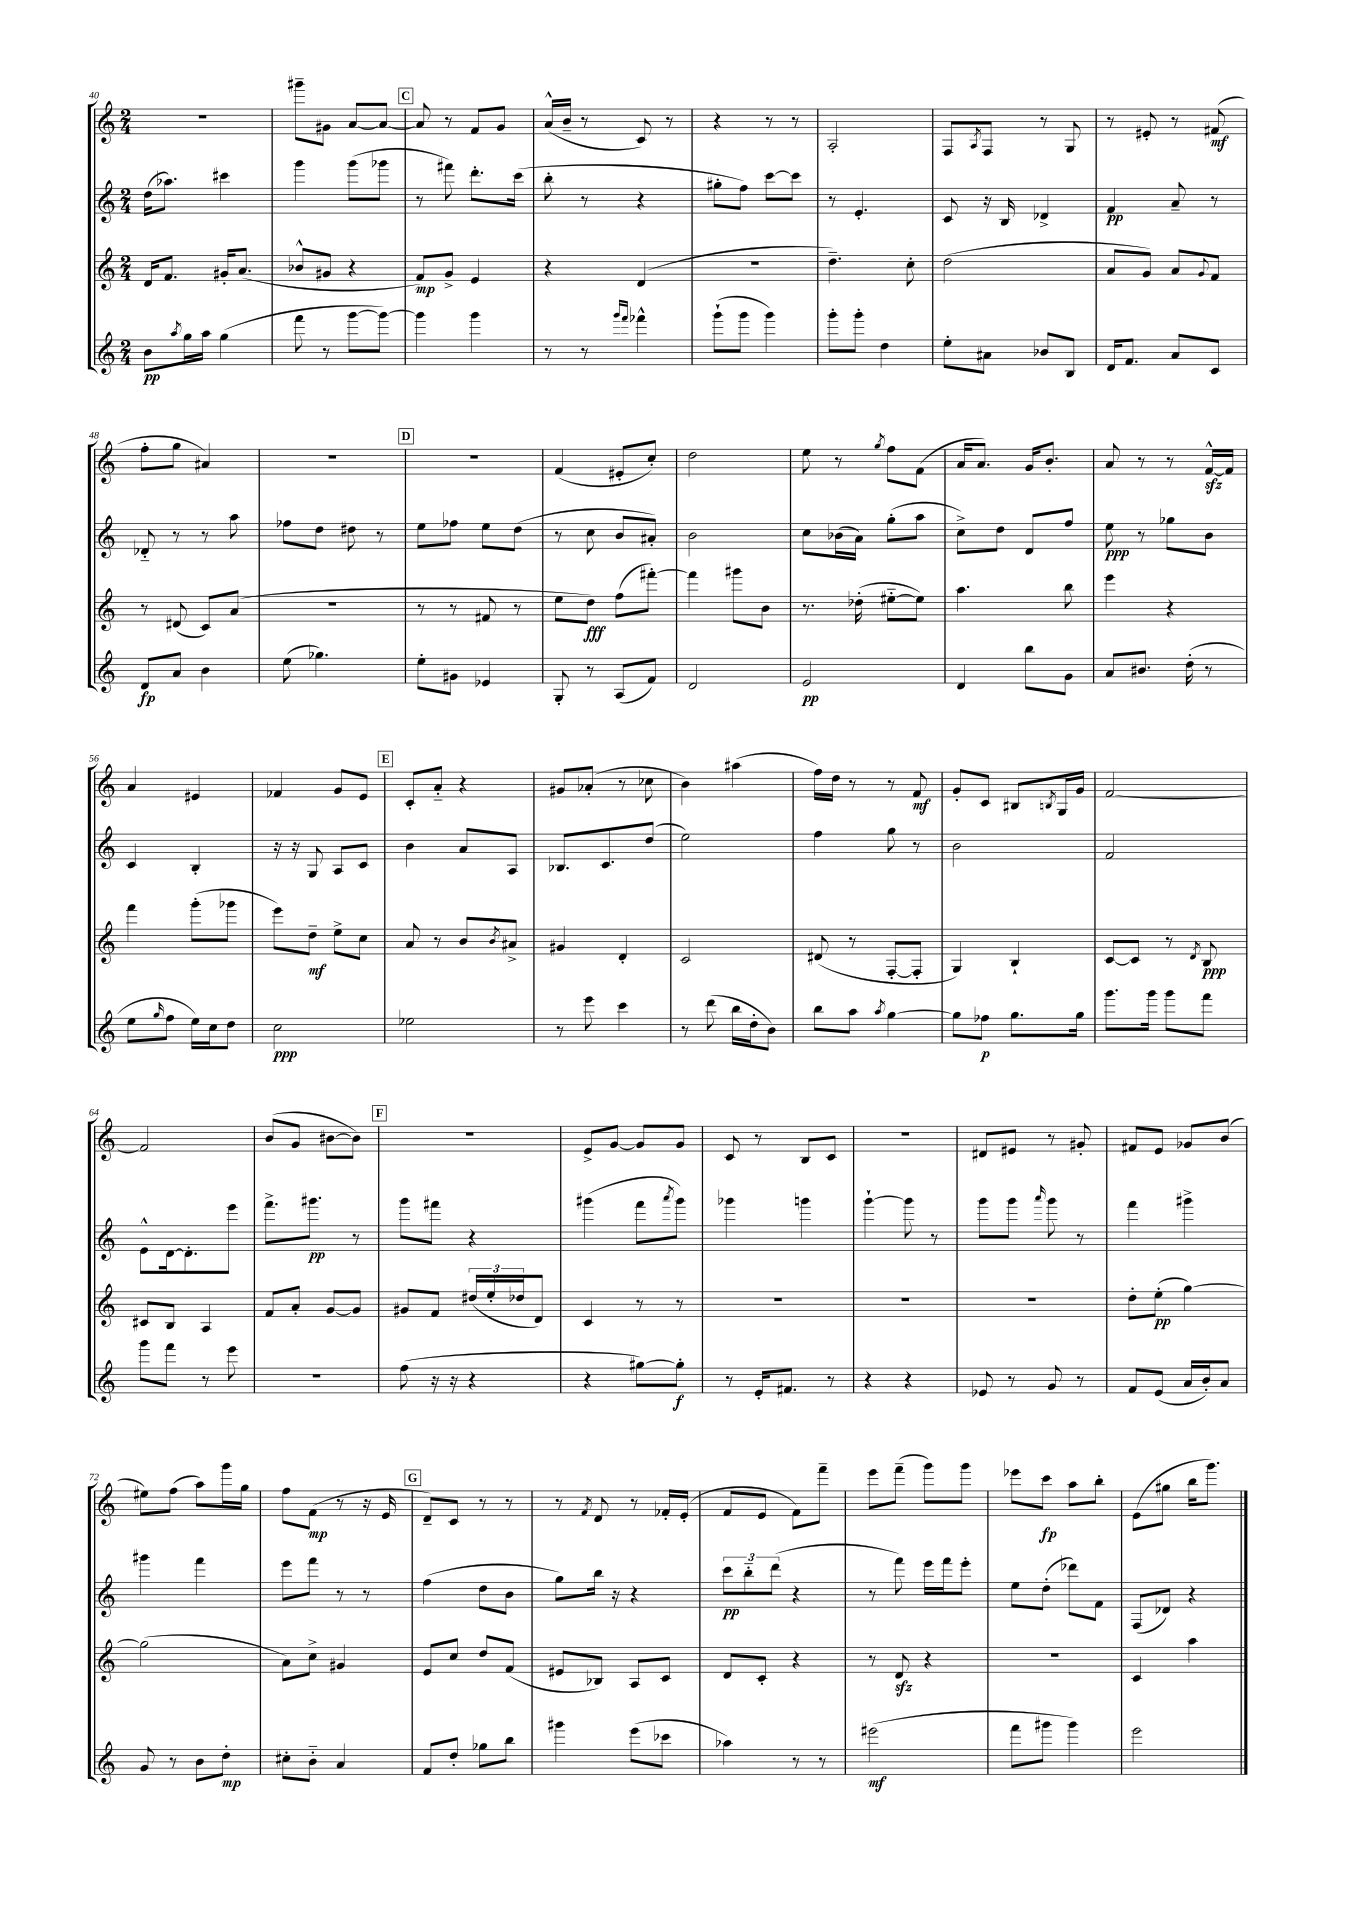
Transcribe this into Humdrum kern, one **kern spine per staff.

**kern	**dynam	**kern	**dynam	**kern	**dynam	**kern	**dynam
*part4	*part4	*part3	*part3	*part2	*part2	*part1	*part1
*staff4	*staff4	*staff3	*staff3	*staff2	*staff2	*staff1	*staff1
*clefG2	*	*clefG2	*	*clefG2	*	*clefG2	*
*k[]	*	*k[]	*	*k[]	*	*k[]	*
*M2/4	*	*M2/4	*	*M2/4	*	*M2/4	*
=40	=40	=40	=40	=40	=40	=40	=40
8b\L	pp	16d/KL	.	(16dd\KL	.	2r	.
.	.	8.f/J	.	8.aa-X\J)	.	.	.
8qaa/	.	.	.	.	.	.	.
16gg\L	.	.	.	.	.	.	.
16aa\JJ	.	.	.	.	.	.	.
(4gg\	.	16g#X'/KL	.	4ccc#X\	.	.	.
.	.	(8.a/J	.	.	.	.	.
=41	=41	=41	=41	=41	=41	=41	=41
8fff\	.	8b-X^^/L	.	4ggg\	.	8ggg#X~\L	.
8r	.	8g#X/J	.	.	.	8g#X\J	.
[8ggg\L	.	4r	.	(8ggg\L	.	[8a/L	.
8ggg\J_)	.	.	.	8ggg-X\J	.	8a/J_	.
!!LO:REH:place=s1:t=C
=42	=42	=42	=42	=42	=42	=42	=42
4ggg\]	.	8f/L)	mp	8r	.	8a/]	.
.	.	8g^/J	.	8fff#X\)	.	8r	.
4ggg\	.	4e/	.	8.ddd'\L	.	8f/L	.
.	.	.	.	.	.	8g/J	.
.	.	.	.	(16ccc\Jk	.	.	.
=43	=43	=43	=43	=43	=43	=43	=43
8r	.	4r	.	8bb'\	.	(16a^^/LL	.
.	.	.	.	.	.	16b~/JJ	.
8r	.	.	.	8r	.	8r	.
16qqggg/LL	.	.	.	.	.	.	.
16qqfff/JJ	.	.	.	.	.	.	.
4fff-X^^\	.	(4d/	.	4r	.	8c/)	.
.	.	.	.	.	.	8r	.
=44	=44	=44	=44	=44	=44	=44	=44
(8ggg`\L	.	2r	.	8gg#X'\L	.	4r	.
8ggg\J	.	.	.	8ff\J)	.	.	.
4ggg\)	.	.	.	[8ccc\L	.	8r	.
.	.	.	.	8ccc\J]	.	8r	.
=45	=45	=45	=45	=45	=45	=45	=45
8ggg'\L	.	4.dd~\)	.	8r	.	2A'/	.
8ggg'\J	.	.	.	4.e'/	.	.	.
4dd\	.	.	.	.	.	.	.
.	.	8cc'\	.	.	.	.	.
=46	=46	=46	=46	=46	=46	=46	=46
8ee'\L	.	(2dd\	.	8c/	.	8F/L	.
.	.	.	.	.	.	8qA/	.
8a#X\J	.	.	.	16r	.	8F/J	.
.	.	.	.	16B/	.	.	.
8b-X/L	.	.	.	4d-X^/	.	8r	.
8B/J	.	.	.	.	.	8G/	.
=47	=47	=47	=47	=47	=47	=47	=47
16d/KL	.	8a/L	.	4f/	pp	8r	.
8.f/J	.	.	.	.	.	.	.
.	.	8g/J)	.	.	.	8e#X'/	.
8a/L	.	8a/L	.	8a~/	.	8r	.
.	.	8qqg/	.	.	.	.	.
8c/J	.	8f/J	.	8r	.	(8f#X/	mf
!!LO:LB:g=z
=48	=48	=48	=48	=48	=48	=48	=48
8d/L	fp	8r	.	8d-X/	.	8ff'\L	.
8a/J	.	(8d#X/	.	8r	.	8gg\J	.
4b\	.	8c/L)	.	8r	.	4a#X/)	.
.	.	(8a/J	.	8aa\	.	.	.
=49	=49	=49	=49	=49	=49	=49	=49
(8ee\	.	2r	.	8ff-X\L	.	2r	.
4.gg-X\)	.	.	.	8dd\J	.	.	.
.	.	.	.	8dd#X\	.	.	.
.	.	.	.	8r	.	.	.
!!LO:REH:place=s1:t=D
=50	=50	=50	=50	=50	=50	=50	=50
8ee'\L	.	8r	.	8ee\L	.	2r	.
8g#X\J	.	8r	.	8ff-X\J	.	.	.
4e-X/	.	8f#X/	.	8ee\L	.	.	.
.	.	8r	.	(8dd\J	.	.	.
=51	=51	=51	=51	=51	=51	=51	=51
8G'/	.	8ee\L	.	8r	.	(4f/	.
8r	.	8dd\J)	fff	8cc\	.	.	.
(8A/L	.	(8ff\L	.	8b/L	.	8e#X'/L	.
8f/J)	.	[8fff#X'\J)	.	8a#X'/J)	.	8cc'/J)	.
=52	=52	=52	=52	=52	=52	=52	=52
2d/	.	4fff#\]	.	2b\	.	2dd\	.
.	.	8ggg#X\L	.	.	.	.	.
.	.	8b\J	.	.	.	.	.
=53	=53	=53	=53	=53	=53	=53	=53
2e/	pp	8.r	.	8cc\L	.	8ee\	.
.	.	.	.	(16b-X\L	.	8r	.
.	.	(16dd-X'\	.	16a\JJ)	.	.	.
.	.	.	.	.	.	8qgg/	.
.	.	[8ee#X\L	.	(8gg'\L	.	8ff\L	.
.	.	8ee#\J])	.	8aa\J	.	(8f\J	.
=54	=54	=54	=54	=54	=54	=54	=54
4d/	.	4.aa\	.	8cc^\L)	.	16a/KL	.
.	.	.	.	.	.	8.a/J)	.
.	.	.	.	8dd\J	.	.	.
8bb\L	.	.	.	8d/L	.	16g/KL	.
.	.	.	.	.	.	8.b'/J	.
8g\J	.	8bb\	.	8ff/J	.	.	.
=55	=55	=55	=55	=55	=55	=55	=55
8a/L	.	4eee\	.	8ee\	ppp	8a/	.
8.b#X/J	.	.	.	8r	.	8r	.
.	.	4r	.	8gg-X\L	.	8r	.
(16dd'\	.	.	.	.	.	.	.
8r	.	.	.	8b\J	.	[16fzz^^/LL	.
.	.	.	.	.	.	16f/JJ]	.
!!LO:LB:g=z
=56	=56	=56	=56	=56	=56	=56	=56
8ee\L	.	4fff\	.	4c/	.	4a/	.
16qqgg/	.	.	.	.	.	.	.
8ff\J	.	.	.	.	.	.	.
16ee\LL)	.	(8ggg'\L	.	4B'/	.	4e#X/	.
16cc\J	.	.	.	.	.	.	.
8dd\J	.	8ggg-X\J	.	.	.	.	.
=57	=57	=57	=57	=57	=57	=57	=57
2cc\	ppp	8eee\L)	.	16r	.	4f-X/	.
.	.	.	.	16r	.	.	.
.	.	8dd~\J	mf	8G/	.	.	.
.	.	8ee^\L	.	8A/L	.	8g/L	.
.	.	8cc\J	.	8c/J	.	8e/J	.
!!LO:REH:place=s1:t=E
=58	=58	=58	=58	=58	=58	=58	=58
2ee-X\	.	8a/	.	4b\	.	8c'/L	.
.	.	8r	.	.	.	8a/J	.
.	.	8b/L	.	8a/L	.	4r	.
.	.	8qb/	.	.	.	.	.
.	.	8a#X^/J	.	8A/J	.	.	.
=59	=59	=59	=59	=59	=59	=59	=59
8r	.	4g#X/	.	8.B-X/L	.	8g#X/L	.
8eee\	.	.	.	.	.	(8a-X'/J	.
.	.	.	.	8.c/	.	.	.
4ccc\	.	4d'/	.	.	.	8r	.
.	.	.	.	(8dd/J	.	8cc-X\	.
=60	=60	=60	=60	=60	=60	=60	=60
8r	.	2c/	.	2ee\)	.	4b\)	.
(8ddd\	.	.	.	.	.	.	.
16bb\LL	.	.	.	.	.	(4aa#X\	.
16dd'\J	.	.	.	.	.	.	.
8b\J)	.	.	.	.	.	.	.
=61	=61	=61	=61	=61	=61	=61	=61
8bb\L	.	(8d#X/	.	4ff\	.	16ff\LL)	.
.	.	.	.	.	.	16dd\JJ	.
8aa\J	.	8r	.	.	.	8r	.
8qaa/	.	.	.	.	.	.	.
[4gg\	.	[8F'/L	.	8gg\	.	8r	.
.	.	8F'/J]	.	8r	.	8f/	mf
=62	=62	=62	=62	=62	=62	=62	=62
8gg\L]	.	4G/)	.	2b\	.	8g'/L	.
8ff-X\J	p	.	.	.	.	8c/J	.
8.gg\L	.	4B`/	.	.	.	8B#X/L	.
.	.	.	.	.	.	8qBn/	.
.	.	.	.	.	.	16G/L	.
16gg\Jk	.	.	.	.	.	16g/JJ	.
=63	=63	=63	=63	=63	=63	=63	=63
8.ggg\L	.	[8c/L	.	2f/	.	[2f/	.
.	.	8c/J]	.	.	.	.	.
16ggg\Jk	.	.	.	.	.	.	.
8ggg\L	.	8r	.	.	.	.	.
.	.	8qd/	.	.	.	.	.
8fff\J	.	8B/	ppp	.	.	.	.
!!LO:LB:g=z
=64	=64	=64	=64	=64	=64	=64	=64
8ggg\L	.	8c#X/L	.	8e^^\L	.	2f/]	.
8fff\J	.	8B/J	.	[16d\k	.	.	.
.	.	.	.	8.d'\]	.	.	.
8r	.	4A/	.	.	.	.	.
8eee\	.	.	.	8eee\J	.	.	.
=65	=65	=65	=65	=65	=65	=65	=65
2r	.	8f/L	.	8.fff^\L	.	(8b/L	.
.	.	8a'/J	.	.	.	8g/J	.
.	.	.	.	8.ggg#X\J	pp	.	.
.	.	[8g/L	.	.	.	[8b#X\L	.
.	.	8g/J]	.	8r	.	8b#\J])	.
!!LO:REH:place=s1:t=F
=66	=66	=66	=66	=66	=66	=66	=66
(8ff\	.	8g#X/L	.	8ggg\L	.	2r	.
16r	.	8f/J	.	8fff#X\J	.	.	.
16r	.	.	.	.	.	.	.
4r	.	(24dd#X/LL	.	4r	.	.	.
.	.	24ee'/	.	.	.	.	.
.	.	24dd-X/J	.	.	.	.	.
.	.	8d/J)	.	.	.	.	.
=67	=67	=67	=67	=67	=67	=67	=67
4r	.	4c/	.	(4ggg#X\	.	8e^/L	.
.	.	.	.	.	.	[8g/J	.
[8gg#X\L)	.	8r	.	8fff\L	.	8g/L]	.
.	.	.	.	8qaaa/	.	.	.
8gg#'\J]	f	8r	.	8ggg#\J)	.	8g/J	.
=68	=68	=68	=68	=68	=68	=68	=68
8r	.	2r	.	4ggg-X\	.	8c/	.
16e'/KL	.	.	.	.	.	8r	.
8.f#X/J	.	.	.	.	.	.	.
.	.	.	.	4gggn\	.	8B/L	.
8r	.	.	.	.	.	8c/J	.
=69	=69	=69	=69	=69	=69	=69	=69
4r	.	2r	.	[4ggg`\	.	2r	.
4r	.	.	.	8ggg\]	.	.	.
.	.	.	.	8r	.	.	.
=70	=70	=70	=70	=70	=70	=70	=70
8e-X/	.	2r	.	8ggg\L	.	8d#X/L	.
8r	.	.	.	8ggg\J	.	8e#X/J	.
.	.	.	.	16qqaaa/	.	.	.
8g/	.	.	.	8ggg\	.	8r	.
8r	.	.	.	8r	.	8g#X'/	.
=71	=71	=71	=71	=71	=71	=71	=71
8f/L	.	8dd'\L	.	4fff\	.	8f#X/L	.
(8e/J	.	(8ee'\J	pp	.	.	8e/J	.
16a/LL	.	[4gg\)	.	4ggg#X^\	.	8g-X/L	.
16b'/J)	.	.	.	.	.	.	.
8a/J	.	.	.	.	.	(8b/J	.
!!LO:LB:g=z
=72	=72	=72	=72	=72	=72	=72	=72
8g/	.	(2gg\]	.	4ggg#X\	.	8ee#X\L)	.
8r	.	.	.	.	.	(8ff\J	.
8b\L	.	.	.	4fff\	.	8aa\L)	.
8dd'\J	mp	.	.	.	.	16ggg\L	.
.	.	.	.	.	.	16gg\JJ	.
=73	=73	=73	=73	=73	=73	=73	=73
8cc#X'\L	.	8a\L)	.	8eee\L	.	8ff\L	.
8b\J	.	8cc^\J	.	8fff\J	.	(8f\J	mp
4a/	.	4g#X/	.	8r	.	8r	.
.	.	.	.	8r	.	16r	.
.	.	.	.	.	.	16e/	.
!!LO:REH:place=s1:t=G
=74	=74	=74	=74	=74	=74	=74	=74
8f/L	.	8e/L	.	(4ff\	.	8d~/L)	.
8dd'/J	.	8cc/J	.	.	.	8c/J	.
8gg-X\L	.	8dd/L	.	8dd\L	.	8r	.
8bb\J	.	(8f/J	.	8b\J	.	8r	.
=75	=75	=75	=75	=75	=75	=75	=75
4ggg#X\	.	8e#X/L	.	8gg\L)	.	8r	.
.	.	.	.	.	.	8qf/	.
.	.	8B-X/J)	.	16bb\Jk	.	8d/	.
.	.	.	.	16r	.	.	.
(8eee\L	.	8A/L	.	4r	.	8r	.
8ccc-X\J	.	8c/J	.	.	.	16f-X'/LL	.
.	.	.	.	.	.	(16e'/JJ	.
=76	=76	=76	=76	=76	=76	=76	=76
4aa-X\)	.	8d/L	.	12ccc\L	pp	8f/L	.
.	.	.	.	12bb\	.	.	.
.	.	8c'/J	.	.	.	8e/J	.
.	.	.	.	(12ddd\J	.	.	.
8r	.	4r	.	4r	.	8f\L)	.
8r	.	.	.	.	.	8fff~\J	.
=77	=77	=77	=77	=77	=77	=77	=77
(2eee#X\	mf	8r	.	8r	.	8eee\L	.
.	.	8dzz/	.	8fff\)	.	(8fff~\J	.
.	.	4r	.	16eee\LL	.	8ggg\L)	.
.	.	.	.	16fff\J	.	.	.
.	.	.	.	8eee'\J	.	8ggg\J	.
=78	=78	=78	=78	=78	=78	=78	=78
8fff\L	.	2r	.	8ee\L	.	8eee-X\L	.
8ggg#X\J	.	.	.	(8dd'\J	.	8ccc\J	fp
4ggg#\)	.	.	.	8ddd-X\L)	.	8aa\L	.
.	.	.	.	8f\J	.	8bb'\J	.
=79	=79	=79	=79	=79	=79	=79	=79
2eee\	.	4c/	.	(8F/L	.	(8e\L	.
.	.	.	.	8d-X/J)	.	8gg#X\J	.
.	.	4aa\	.	4r	.	16bb\KL	.
.	.	.	.	.	.	8.ggg\J)	.
==	==	==	==	==	==	==	==
*-	*-	*-	*-	*-	*-	*-	*-
